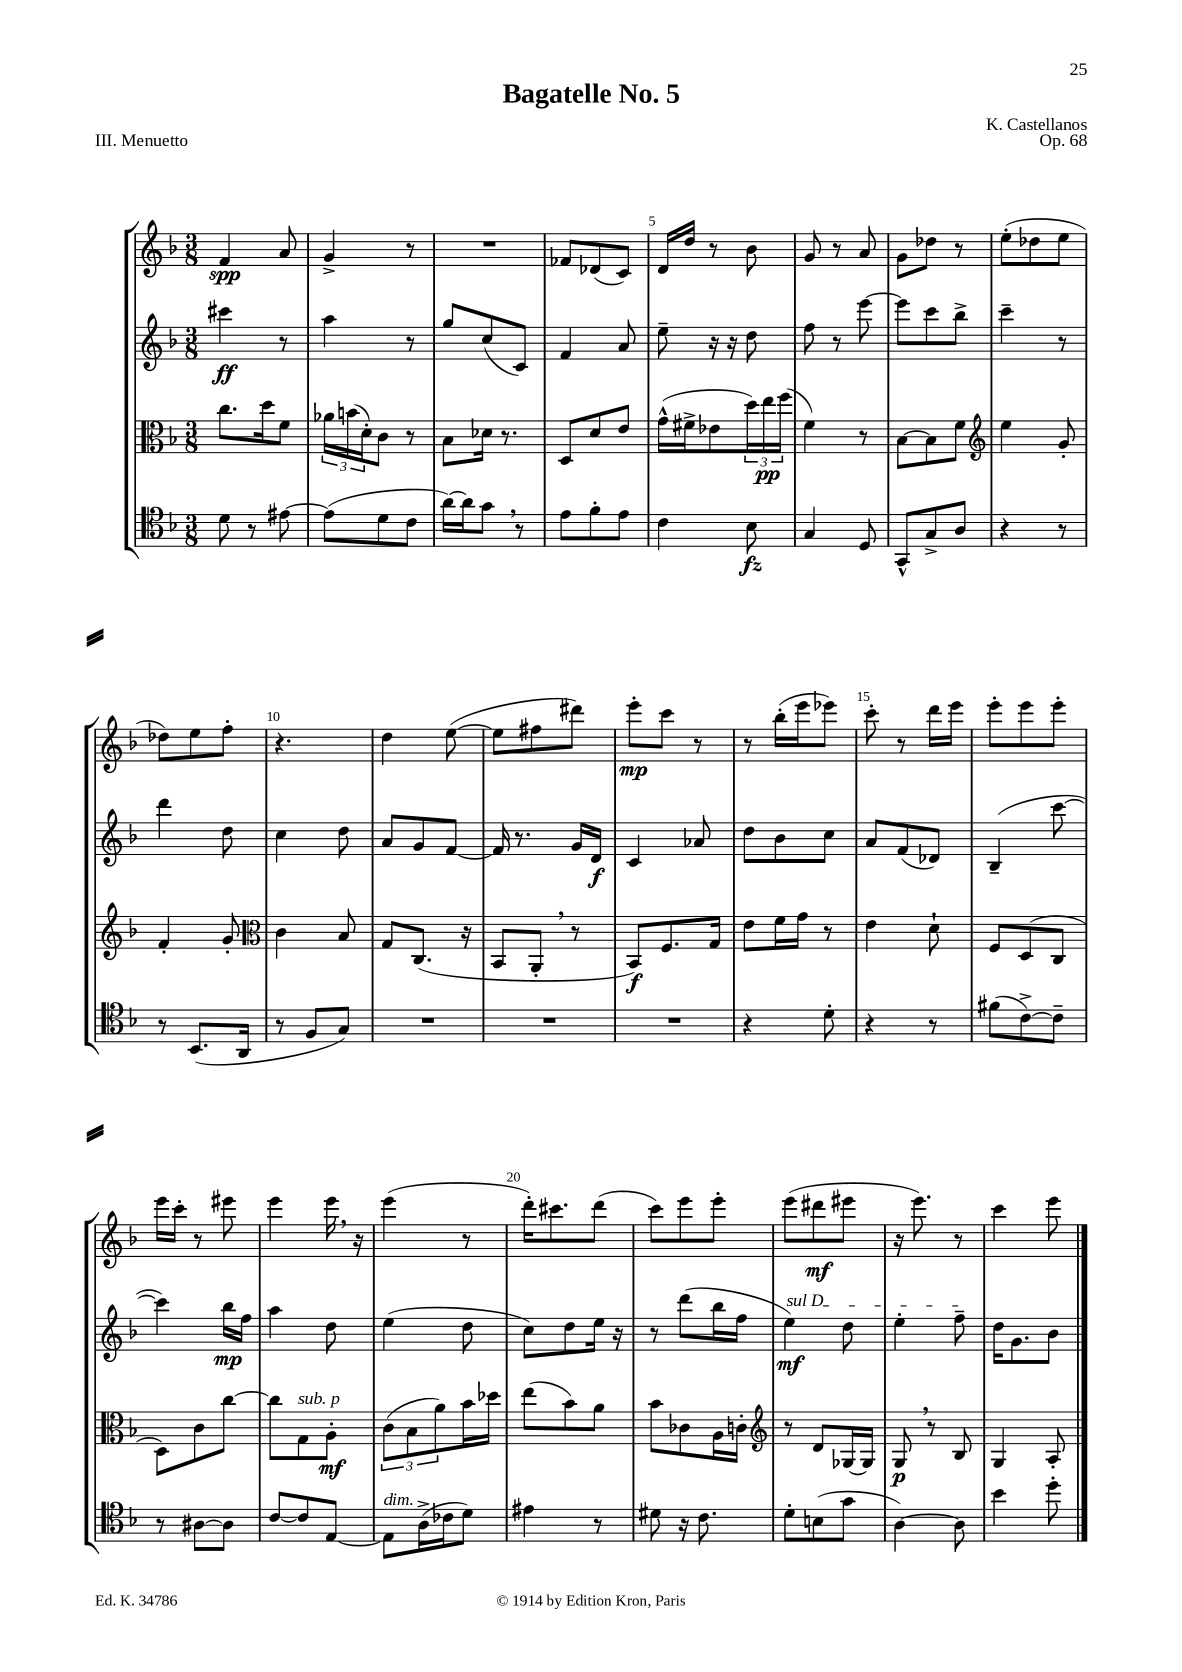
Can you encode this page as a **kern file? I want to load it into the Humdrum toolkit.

**kern	**dynam	**kern	**dynam	**kern	**dynam	**kern	**dynam
*part4	*part4	*part3	*part3	*part2	*part2	*part1	*part1
*staff4	*staff4	*staff3	*staff3	*staff2	*staff2	*staff1	*staff1
*clefC4	*	*clefC3	*	*clefG2	*	*clefG2	*
*k[b-]	*	*k[b-]	*	*k[b-]	*	*k[b-]	*
*M3/8	*	*M3/8	*	*M3/8	*	*M3/8	*
=1	=1	=1	=1	=1	=1	=1	=1
8d\	.	8.cc\L	.	4ccc#X\	ff	4f/	spp
8r	.	.	.	.	.	.	.
.	.	16dd\k	.	.	.	.	.
[8e#X\	.	8f\J	.	8r	.	8a/	.
=2	=2	=2	=2	=2	=2	=2	=2
(8e#\L]	.	24a-X\LL	.	4aa\	.	4g^/	.
.	.	(24bn\	.	.	.	.	.
.	.	24d'\J)	.	.	.	.	.
8d\	.	8c\J	.	.	.	.	.
8c\J	.	8r	.	8r	.	8r	.
=3	=3	=3	=3	=3	=3	=3	=3
[16a\LL)	.	8B-\L	.	8gg/L	.	4.r	.
16a\J]	.	.	.	.	.	.	.
8g,\J	.	16d-X\Jk	.	(8cc/	.	.	.
.	.	8.r	.	.	.	.	.
8r	.	.	.	8c/J)	.	.	.
=4	=4	=4	=4	=4	=4	=4	=4
8e\L	.	8D/L	.	4f/	.	8f-X/L	.
8f'\	.	8d/	.	.	.	(8d-X/	.
8e\J	.	8e/J	.	8a/	.	8c/J)	.
=5	=5	=5	=5	=5	=5	=5	=5
4c\	.	(16g^^\LL	.	8ee~\	.	16d/LL	.
.	.	16f#X^\J	.	.	.	16dd/JJ	.
.	.	8e-X\	.	16r	.	8r	.
.	.	.	.	16r	.	.	.
8B-\	fz	24dd\L)	.	8dd\	.	8b-\	.
.	.	24ee\	pp	.	.	.	.
.	.	(24ff\JJ	.	.	.	.	.
=6	=6	=6	=6	=6	=6	=6	=6
4G/	.	4f\)	.	8ff\	.	8g/	.
.	.	.	.	8r	.	8r	.
8D/	.	8r	.	[8eee\	.	8a/	.
=7	=7	=7	=7	=7	=7	=7	=7
8GG^^/L	.	[8B-\L	.	8eee\L]	.	8g\L	.
8G^/	.	8B-\]	.	8ccc\	.	8dd-X\J	.
8A/J	.	8f\J	.	8bb-^\J	.	8r	.
=8	=8	=8	=8	=8	=8	=8	=8
*	*	*clefG2	*	*	*	*	*
4r	.	4ee\	.	4ccc~\	.	(8ee'\L	.
.	.	.	.	.	.	8dd-X\	.
8r	.	8g'/	.	8r	.	8ee\J	.
!!LO:LB:g=z
=9	=9	=9	=9	=9	=9	=9	=9
8r	.	4f'/	.	4ddd\	.	8dd-X\L)	.
(8.BB-/L	.	.	.	.	.	8ee\	.
.	.	8g'/	.	8dd\	.	8ff'\J	.
16AA/Jk	.	.	.	.	.	.	.
=10	=10	=10	=10	=10	=10	=10	=10
*	*	*clefC3	*	*	*	*	*
8r	.	4c\	.	4cc\	.	4.r	.
8F/L	.	.	.	.	.	.	.
8G/J)	.	8B-/	.	8dd\	.	.	.
=11	=11	=11	=11	=11	=11	=11	=11
4.r	.	8G/L	.	8a/L	.	4dd\	.
.	.	(8.C/J	.	8g/	.	.	.
.	.	.	.	[8f/J	.	([8ee\	.
.	.	16r	.	.	.	.	.
=12	=12	=12	=12	=12	=12	=12	=12
4.r	.	8BB-/L	.	16f/]	.	8ee\L]	.
.	.	.	.	8.r	.	.	.
.	.	8AA',/J	.	.	.	8ff#X\	.
.	.	8r	.	16g/LL	.	8ddd#X\J)	.
.	.	.	.	16d/JJ	f	.	.
=13	=13	=13	=13	=13	=13	=13	=13
4.r	.	8BB-/L)	f	4c/	.	8eee'\L	mp
.	.	8.F/	.	.	.	8ccc\J	.
.	.	.	.	8a-X/	.	8r	.
.	.	16G/Jk	.	.	.	.	.
=14	=14	=14	=14	=14	=14	=14	=14
4r	.	8e\L	.	8dd\L	.	8r	.
.	.	16f\L	.	8b-\	.	(16bb-'\LL	.
.	.	16g\JJ	.	.	.	16eee\J	.
8d'\	.	8r	.	8cc\J	.	8eee-X\J)	.
=15	=15	=15	=15	=15	=15	=15	=15
4r	.	4e\	.	8a/L	.	8ccc'\	.
.	.	.	.	(8f/	.	8r	.
8r	.	8d`\	.	8d-X/J)	.	16ddd\LL	.
.	.	.	.	.	.	16eee\JJ	.
=16	=16	=16	=16	=16	=16	=16	=16
(8f#X\L	.	8F/L	.	(4B-~/	.	8eee'\L	.
[8c^\)	.	(8D/	.	.	.	8eee\	.
8c~\J]	.	8C/J	.	[8ccc\	.	8eee'\J	.
!!LO:LB:g=z
=17	=17	=17	=17	=17	=17	=17	=17
8r	.	8D\L)	.	4ccc\])	.	16eee\LL	.
.	.	.	.	.	.	16ccc'\JJ	.
[8A#X\L	.	8c\	.	.	.	8r	.
8A#\J]	.	[8cc\J	.	16bb-\LL	mp	8eee#X\	.
.	.	.	.	16ff\JJ	.	.	.
=18	=18	=18	=18	=18	=18	=18	=18
[8c/L	.	8cc\L]	.	4aa\	.	4eee\	.
!	!	!LO:TX:a:i:t=sub. p	!	!	!	!	!
8c/]	.	8G\	.	.	.	.	.
[8E/J	.	8A'\J	mf	8dd\	.	16eee,\	.
.	.	.	.	.	.	16r	.
=19	=19	=19	=19	=19	=19	=19	=19
!LO:TX:a:i:t=dim.	!	!	!	!	!	!	!
8E\L]	.	(12c\L	.	(4ee\	.	(4eee\	.
.	.	12B-\	.	.	.	.	.
(16A^\L	.	.	.	.	.	.	.
.	.	12a\)	.	.	.	.	.
16c-X\J	.	.	.	.	.	.	.
8d\J)	.	16b-\L	.	8dd\	.	8r	.
.	.	16dd-X\JJ	.	.	.	.	.
=20	=20	=20	=20	=20	=20	=20	=20
4e#X\	.	(8ee\L	.	8cc\L)	.	16ddd'\KL)	.
.	.	.	.	.	.	8.ccc#X\	.
.	.	8b-\)	.	8dd\	.	.	.
8r	.	8a\J	.	16ee\Jk	.	(8ddd\J	.
.	.	.	.	16r	.	.	.
=21	=21	=21	=21	=21	=21	=21	=21
8d#X\	.	8b-\L	.	8r	.	8ccc\L)	.
16r	.	8c-X\	.	(8ddd\L	.	8eee\	.
8.c\	.	.	.	.	.	.	.
.	.	16A\L	.	16bb-\L	.	8eee'\J	.
.	.	16cn'\JJ	.	16ff\JJ	.	.	.
=22	=22	=22	=22	=22	=22	=22	=22
*	*	*clefG2	*	*	*	*	*
!	!	!	!	!LO:TX:a:i:t=sul D	!	!	!
8d'\L	.	8r	.	4ee\)	mf	(8eee\L	.
(8Bn\	.	8d/L	.	.	.	8ddd#X\	mf
8g\J	.	[16G-X/L	.	8dd\	.	8eee#X\J	.
.	.	16G-/JJ]	.	.	.	.	.
=23	=23	=23	=23	=23	=23	=23	=23
[4A\)	.	8G,/	p	4ee'\	.	16r	.
.	.	.	.	.	.	8.eee\)	.
.	.	8r	.	.	.	.	.
8A\]	.	8B-/	.	8ff~\	.	8r	.
=24	=24	=24	=24	=24	=24	=24	=24
4b-\	.	4G/	.	16dd\KL	.	4ccc\	.
.	.	.	.	8.g\	.	.	.
8dd'\	.	8A'/	.	8b-\J	.	8eee\	.
==	==	==	==	==	==	==	==
*-	*-	*-	*-	*-	*-	*-	*-
